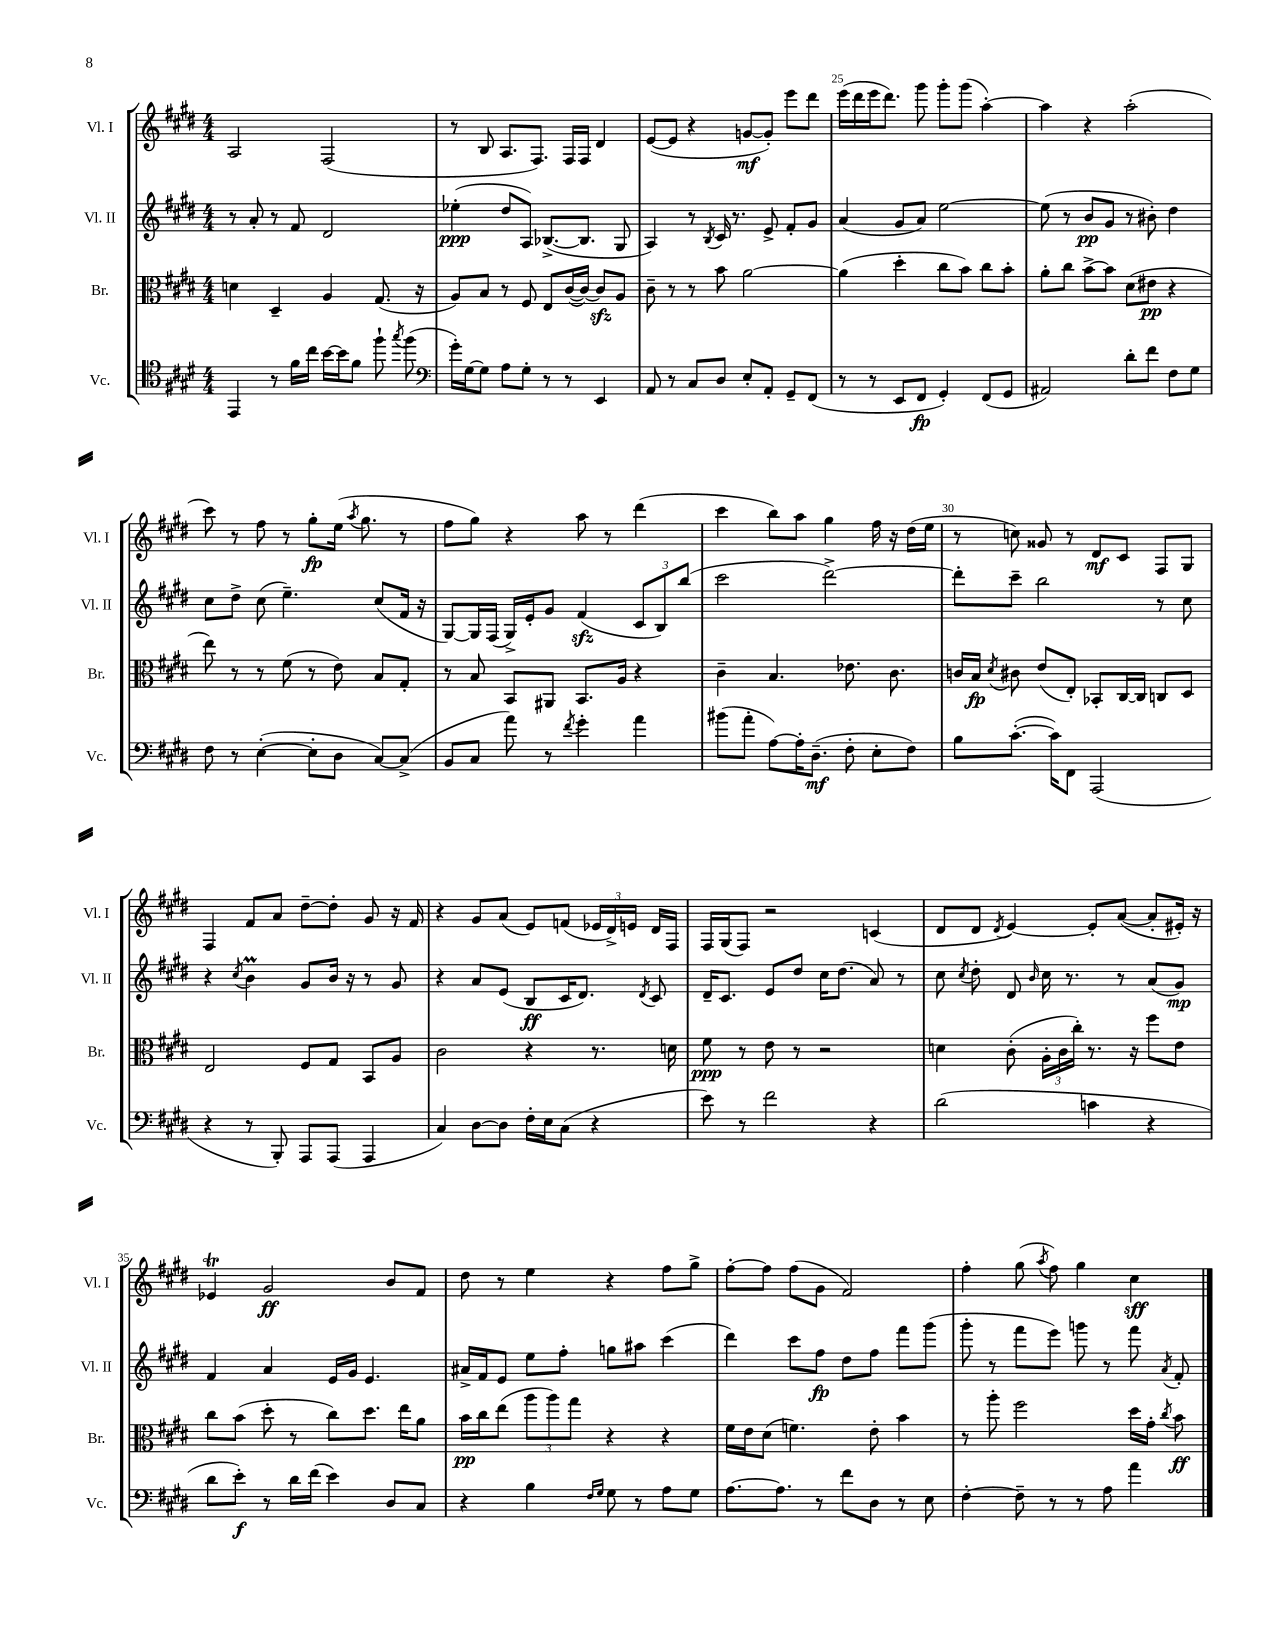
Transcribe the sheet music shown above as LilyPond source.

<<
\new StaffGroup <<
\new Staff = "s0" \with { instrumentName = "Vl. I" shortInstrumentName = "Vl. I" } {
    \clef treble \key e \major \numericTimeSignature \time 4/4
    \autoBeamOff a2 fis2( |
    r8 b8 a8.[ fis8.]) fis16[ fis16] dis'4 |
    e'8[~( e'8] r4 g'8[~\mf g'8]-.) e'''8[ dis'''8] |
    e'''16[( dis'''16 e'''16 dis'''8.]) gis'''8 gis'''8[-. gis'''8]( a''4~-.) |
    a''4 r4 a''2-.( |
    cis'''8) r8 fis''8 r8 gis''8[-.\fp e''16]( \acciaccatura { a''8 } gis''8. r8 |
    fis''8[ gis''8]) r4 a''8 r8 dis'''4( |
    cis'''4 b''8[) a''8] gis''4 fis''16 r16 dis''16[( e''16] |
    r8 c''8) gisis'8 r8 dis'8[\mf cis'8] fis8[ gis8] |
    fis4 fis'8[ a'8] dis''8[~-- dis''8]-. gis'8 r16 fis'16 |
    r4 gis'8[ a'8]( e'8[) f'8]( \tuplet 3/2 { ees'16[ dis'16->) e'16] } dis'16[ fis16] |
    fis16[ gis16( fis8]) r2 c'4( |
    dis'8[ dis'8] \acciaccatura { dis'8 } e'4~) e'8[-. a'8]~( a'8[-. eis'16]-.) r16 |
    ees'4\trill gis'2\ff b'8[ fis'8] |
    dis''8 r8 e''4 r4 fis''8[ gis''8]-> |
    fis''8[~-. fis''8] fis''8[( gis'8] fis'2) |
    fis''4-. gis''8( \acciaccatura { a''8 } fis''8) gis''4 cis''4\sff \bar "|." |
}
\new Staff = "s1" \with { instrumentName = "Vl. II" shortInstrumentName = "Vl. II" } {
    \clef treble \key e \major \numericTimeSignature \time 4/4
    \autoBeamOff r8 a'8-. r8 fis'8 dis'2 |
    ees''4-.\ppp( dis''8[ a8]) bes8.[~->( bes8.] gis8 |
    a4) r8 \acciaccatura { b8 } cis'16 r8. e'8-> fis'8[-. gis'8] |
    a'4( gis'8[ a'8]) e''2~ |
    e''8( r8 b'8[\pp gis'8] r8 bis'8-.) dis''4 |
    cis''8[ dis''8]-> cis''8( e''4.--) cis''8[( fis'16] r16 |
    gis8[~) gis16 fis16]( gis16[->) e'16-. gis'8] fis'4\sfz( \tuplet 3/2 { cis'8[ b8) b''8]( } |
    cis'''2 dis'''2~->) |
    dis'''8[-. cis'''8]-- b''2 r8 cis''8 |
    r4 \acciaccatura { cis''8 } b'4\prall gis'8[ b'16] r16 r8 gis'8 |
    r4 a'8[ e'8]( b8[\ff cis'16 dis'8.]) \acciaccatura { dis'8 } cis'8 |
    dis'16[-- cis'8.] e'8[ dis''8] cis''16[ dis''8.]( a'8) r8 |
    cis''8 \acciaccatura { cis''8 } dis''8-. dis'8 \grace { b'16 } cis''16 r8. r8 a'8[( gis'8]\mp) |
    fis'4 a'4 e'16[ gis'16] e'4. |
    ais'16[-> fis'16 e'8] e''8[ fis''8]-. g''8[ ais''8] cis'''4( |
    dis'''4) cis'''8[ fis''8]\fp dis''8[ fis''8] fis'''8[ gis'''8]( |
    gis'''8-. r8 fis'''8[ e'''8]) g'''8 r8 fis'''8 \acciaccatura { a'8 } fis'8-. \bar "|." |
}
\new Staff = "s2" \with { instrumentName = "Br." shortInstrumentName = "Br." } {
    \clef alto \key e \major \numericTimeSignature \time 4/4
    \autoBeamOff d'4 dis4-- a4 gis8.( r16 |
    a8[) b8] r8 fis8 e8[ cis'16~( cis'16]~) cis'8[\sfz a8] |
    cis'8-- r8 r8 b'8 a'2~ |
    a'4( dis''4-. cis''8[ b'8]) cis''8[ b'8]-. |
    a'8[-. cis''8] b'8[~-> b'8] dis'8[( eis'8]\pp r4 |
    e''8) r8 r8 fis'8( r8 e'8) b8[ gis8]-. |
    r8 b8 b,8[ ais,8] b,8.[ a16] r4 |
    cis'4-- b4. ees'8. cis'8. |
    c'16[ b16]\fp \acciaccatura { dis'8 } cis'8 e'8[( e8]-.) bes,8[-. cis16~ cis16] c8[ dis8] |
    e2 fis8[ gis8] b,8[ a8] |
    cis'2 r4 r8. d'16 |
    fis'8\ppp r8 e'8 r8 r2 |
    d'4 cis'8-.( \tuplet 3/2 { a16[-. cis'16 cis''16]-.) } r8. r16 fis''8[ e'8] |
    cis''8[ b'8]( dis''8-. r8 cis''8[) dis''8.] e''16[ a'8] |
    b'16[\pp cis''16 e''8]( \tuplet 3/2 { a''8[ a''8) gis''8] } r4 r4 |
    fis'16[ e'16 dis'8]( f'4.) e'8-. b'4 |
    r8 a''8-. fis''2 dis''16[ gis'16]-. \acciaccatura { cis''8 } b'8\ff \bar "|." |
}
\new Staff = "s3" \with { instrumentName = "Vc." shortInstrumentName = "Vc." } {
    \clef tenor \key e \major \numericTimeSignature \time 4/4
    \autoBeamOff e,4 r8 fis'16[ cis''16] b'16[~ b'16 fis'8] fis''8-! \acciaccatura { gis''8 } fis''8( |
    \clef bass gis'16[-.) gis16~ gis8] a8[ gis8]-. r8 r8 e,4 |
    a,8 r8 cis8[ dis8] e8[-. a,8]-. gis,8[-- fis,8]( |
    r8 r8 e,8[ fis,8]\fp gis,4-.) fis,8[( gis,8] |
    ais,2) dis'8[-. fis'8] fis8[ gis8] |
    fis8 r8 e4~-.( e8[-. dis8] cis8[~) cis8]->( |
    b,8[ cis8] a'8) r8 \acciaccatura { fis'8 } gis'4-. a'4 |
    bis'8[( a'8]-. a8[~) a16-. dis8.]--\mf( fis8-. e8[-. fis8]) |
    b8[ cis'8.]~-.( cis'16[) fis,8] a,,2( |
    r4 r8 b,,8-.) a,,8[ a,,8]( a,,4 |
    cis4) dis8[~ dis8] fis16[-. e16 cis8]( r4 |
    e'8) r8 fis'2 r4 |
    dis'2( c'4 r4 |
    dis'8[ e'8]-.\f) r8 dis'16[ fis'16]( e'4) dis8[ cis8] |
    r4 b4 \grace { fis16[ gis16] } gis8 r8 a8[ gis8] |
    a8.[~ a8.] r8 fis'8[ dis8] r8 e8 |
    fis4~-. fis8-- r8 r8 a8 a'4 \bar "|." |
}
>>
>>
\layout { \context { \Score currentBarNumber = #22 \override BarNumber.break-visibility = ##(#f #t #t) barNumberVisibility = #(every-nth-bar-number-visible 5) } }
